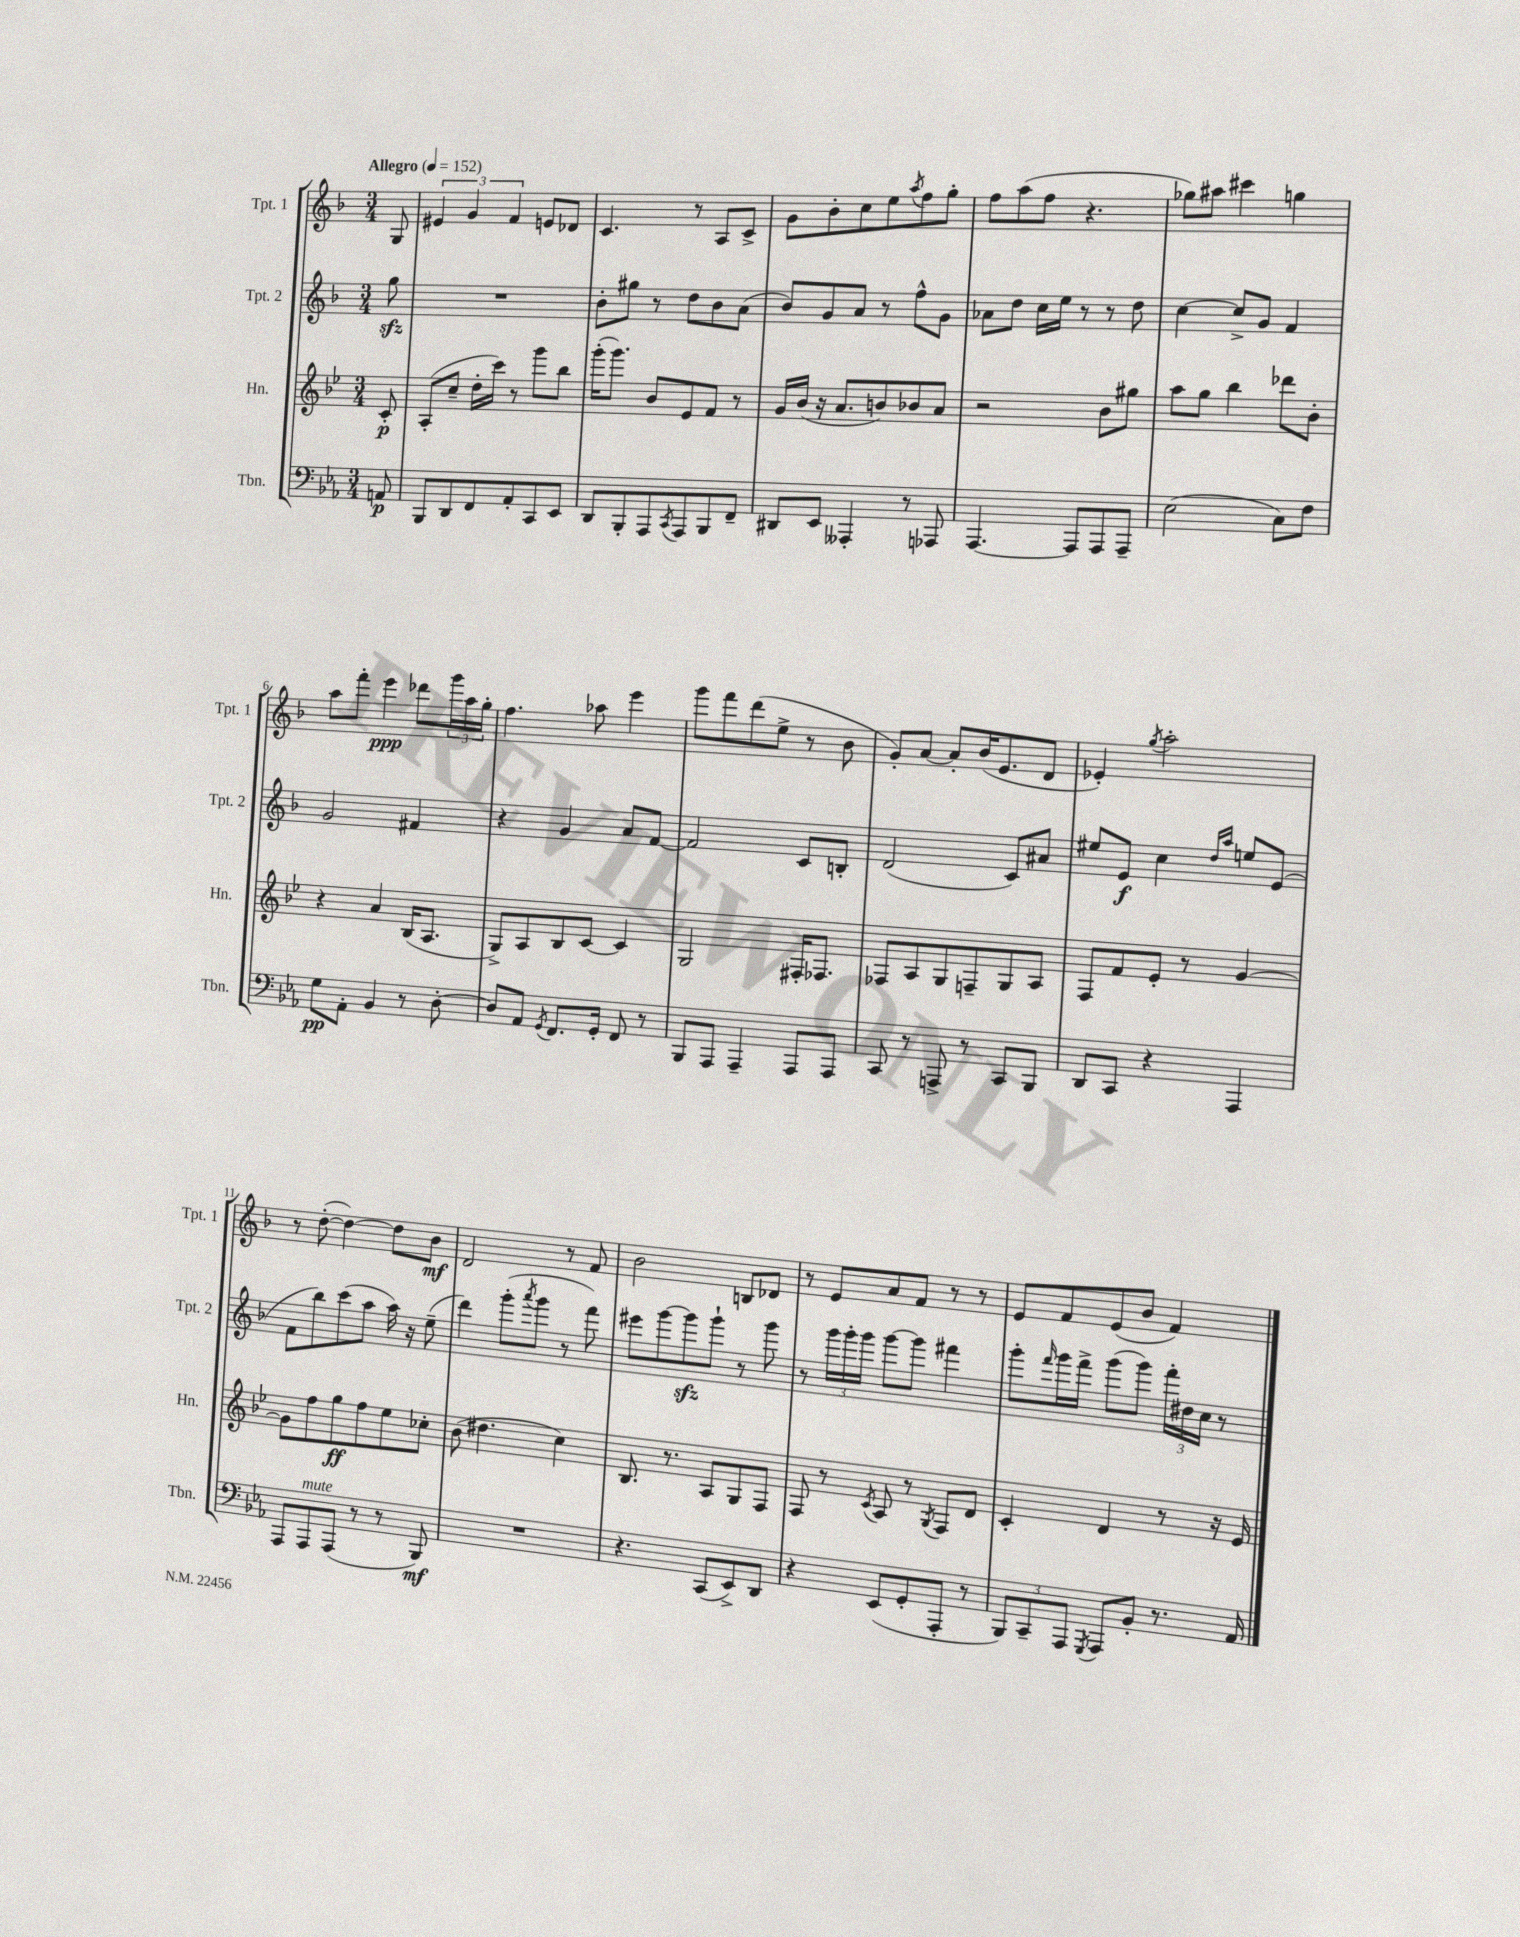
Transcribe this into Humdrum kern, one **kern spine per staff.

**kern	**kern	**kern	**kern
*staff4	*staff3	*staff2	*staff1
*clefF4	*clefG2	*clefG2	*clefG2
*k[b-e-a-]	*k[b-e-]	*k[b-]	*k[b-]
*M3/4	*M3/4	*M3/4	*M3/4
*MM152	*MM152	*MM152	*MM152
8AA/	8c'/	8gg\	8G/
=	=	=	=
8BBB-/L	(8A'/L	2.r	6e#/
8DD/	8cc~/J	.	.
.	.	.	6g/
8FF/	16dd'\LL	.	.
.	16ccc\JJ)	.	.
.	.	.	6f/
8AA-'/	8r	.	.
8CC/	8ggg\L	.	8e/L
8EE-/J	8bb-\J	.	8d-/J
=	=	=	=
8DD/L	(16ggg'\LK	8b-'\L	4.c/
.	8.ggg\J)	.	.
8BBB-'/	.	8gg#\J	.
8AAA-/	8b-/L	8r	.
8qCC/	.	.	.
8AAA-/	8e-/	8dd\L	8r
8BBB-/	8f/J	8b-\	8A/L
8FF~/J	8r	(8a\J	8c^/J
=	=	=	=
8DD#/L	16g/LL	8b-/L)	8g\L
.	(16b-/JJ	.	.
8EE-/J	16r	8g/	8b-'\
.	8.a/L	.	.
4AAA--'/	.	8a/J	8cc\
.	8b/)	8r	8ee\
.	.	.	8qaa/
8r	8b-/	8ff^^\L	8ff\
8AAA-/	8a/J	8g\J	8gg'\J
=	=	=	=
[4.AAA-/	2r	8a-\L	8ff\L
.	.	8dd\J	(8aa\
.	.	16cc\LL	8ff\J
.	.	16ee\JJ	.
8AAA-/]L	.	8r	4.r
8AAA-/	8b-\L	8r	.
8AAA-~/J	8gg#\J	8dd\	.
=	=	=	=
(2E-\	8aa\L	[4cc\	8gg-\L)
.	8gg\J	.	8aa#\J
.	4bb-\	8cc^/]L	4ccc#\
.	.	8g/J	.
8C\L)	8ddd-\L	4f/	4gg\
8F\J	8b-'\J	.	.
=	=	=	=
8G\L	4r	2g/	8aa\L
8AA-'\J	.	.	8fff'\J
4BB-/	4a/	.	4eee\
8r	(16B-/LK	4f#/	8ddd-\L
.	8.A/J	.	.
[8D'\	.	.	24ggg\L
.	.	.	24aa\
.	.	.	24gg'\JJ
=	=	=	=
8D/]L	8G^/L)	4r	4.ff\
8AA-/J	8A/	.	.
8qGG/	.	.	.
8.FF/L	8B-/	4g/	.
.	[8c/J	.	8aa-\
16GG'/Jk	.	.	.
8FF/	4c/]	8a/L	4eee\
8r	.	[8f/J	.
=	=	=	=
8BBB-/L	2G/	2f/]	8ggg\L
8AAA-/J	.	.	8fff\
4AAA-~/	.	.	(8ddd\
.	.	.	8ee^\J
8AAA-/L	16F#'/LK	8c/L	8r
.	8.F-/J	.	.
8AAA-/J	.	8B'/J	8b-\
=	=	=	=
8CC/	8F-/L	(2d/	8g'/L)
8r	8A/	.	[8a/J
8AAA^/	8G/	.	8a'/]L
8r	8F~/	.	(16b-/K
.	.	.	8.e/
8CC/L	8G/	8c/L)	.
8BBB-/J	8A/J	8a#/J	8d/J
=	=	=	=
8DD/L	8F/L	8ee#/L	4e-'/)
8CC/J	8f/	8e/J	.
.	.	.	8qgg/
4r	8e-'/J	4cc\	2aa'\
.	8r	.	.
.	.	16qqdd/LL	.
.	.	16qqaa/JJ	.
4AAA-/	[4g/	8ee/L	.
.	.	(8e/J	.
=	=	=	=
8AAA-/L	8g\]L	8f\L	8r
8AAA-/	8ff\	8bb-\)	([8dd'\
(8AAA-/J	8gg\	(8ccc\	4dd\_)
8r	8ff\	8aa\J	.
8r	8ee-\	16aa\)	8dd\]L
.	.	16r	.
8BBB-/)	8cc-'\J	(8ee~\	8b-\J
=	=	=	=
2.r	(8b-\	4ddd\)	2d/
.	4.dd#\	.	.
.	.	(8ggg'\L	.
.	.	8qaaa/	.
.	.	8ggg\J	.
.	4cc\)	8r	8r
.	.	8fff\)	8f/
=	=	=	=
4.r	8.B-/	8eee#\L	2b-\
.	.	[8ggg\	.
.	8.r	.	.
.	.	8ggg\]	.
(8CC/L	8A/L	8ggg`\J	.
8EE-^/)	8G/	8r	8B/L
8DD/J	8F/J	8ggg\	8d-/J
=	=	=	=
4r	8F/	8r	8r
.	8r	24ggg\LL	8e/L
.	.	24ggg'\	.
.	.	24ggg\JJ	.
.	8qc/	.	.
(8EE-/L	8A/	[8ggg\L	8a/
8GG'/	8r	8ggg\]J	8f/J
.	8qG/	.	.
8AAA-'/J	8F/L	4fff#\	8r
8r	8d/J	.	8r
=	=	=	=
12BBB-/L)	4c'/	8ggg'\L	8e/L
12CC~/	.	.	.
.	.	16qqfff/	.
.	.	16ggg\L	8f/
12AAA-/J	.	.	.
.	.	16fff^\JJ	.
8qGGG/	.	.	.
8AAA-/L	4d/	(8ggg\L	(8e/
8BB-'/J	.	8ggg\J)	8b-/J
8.r	8r	24fff'\LL	4f/)
.	.	24dd#\	.
.	.	24cc\JJ	.
.	16r	8r	.
16AA-/	16e-/	.	.
==	==	==	==
*-	*-	*-	*-
